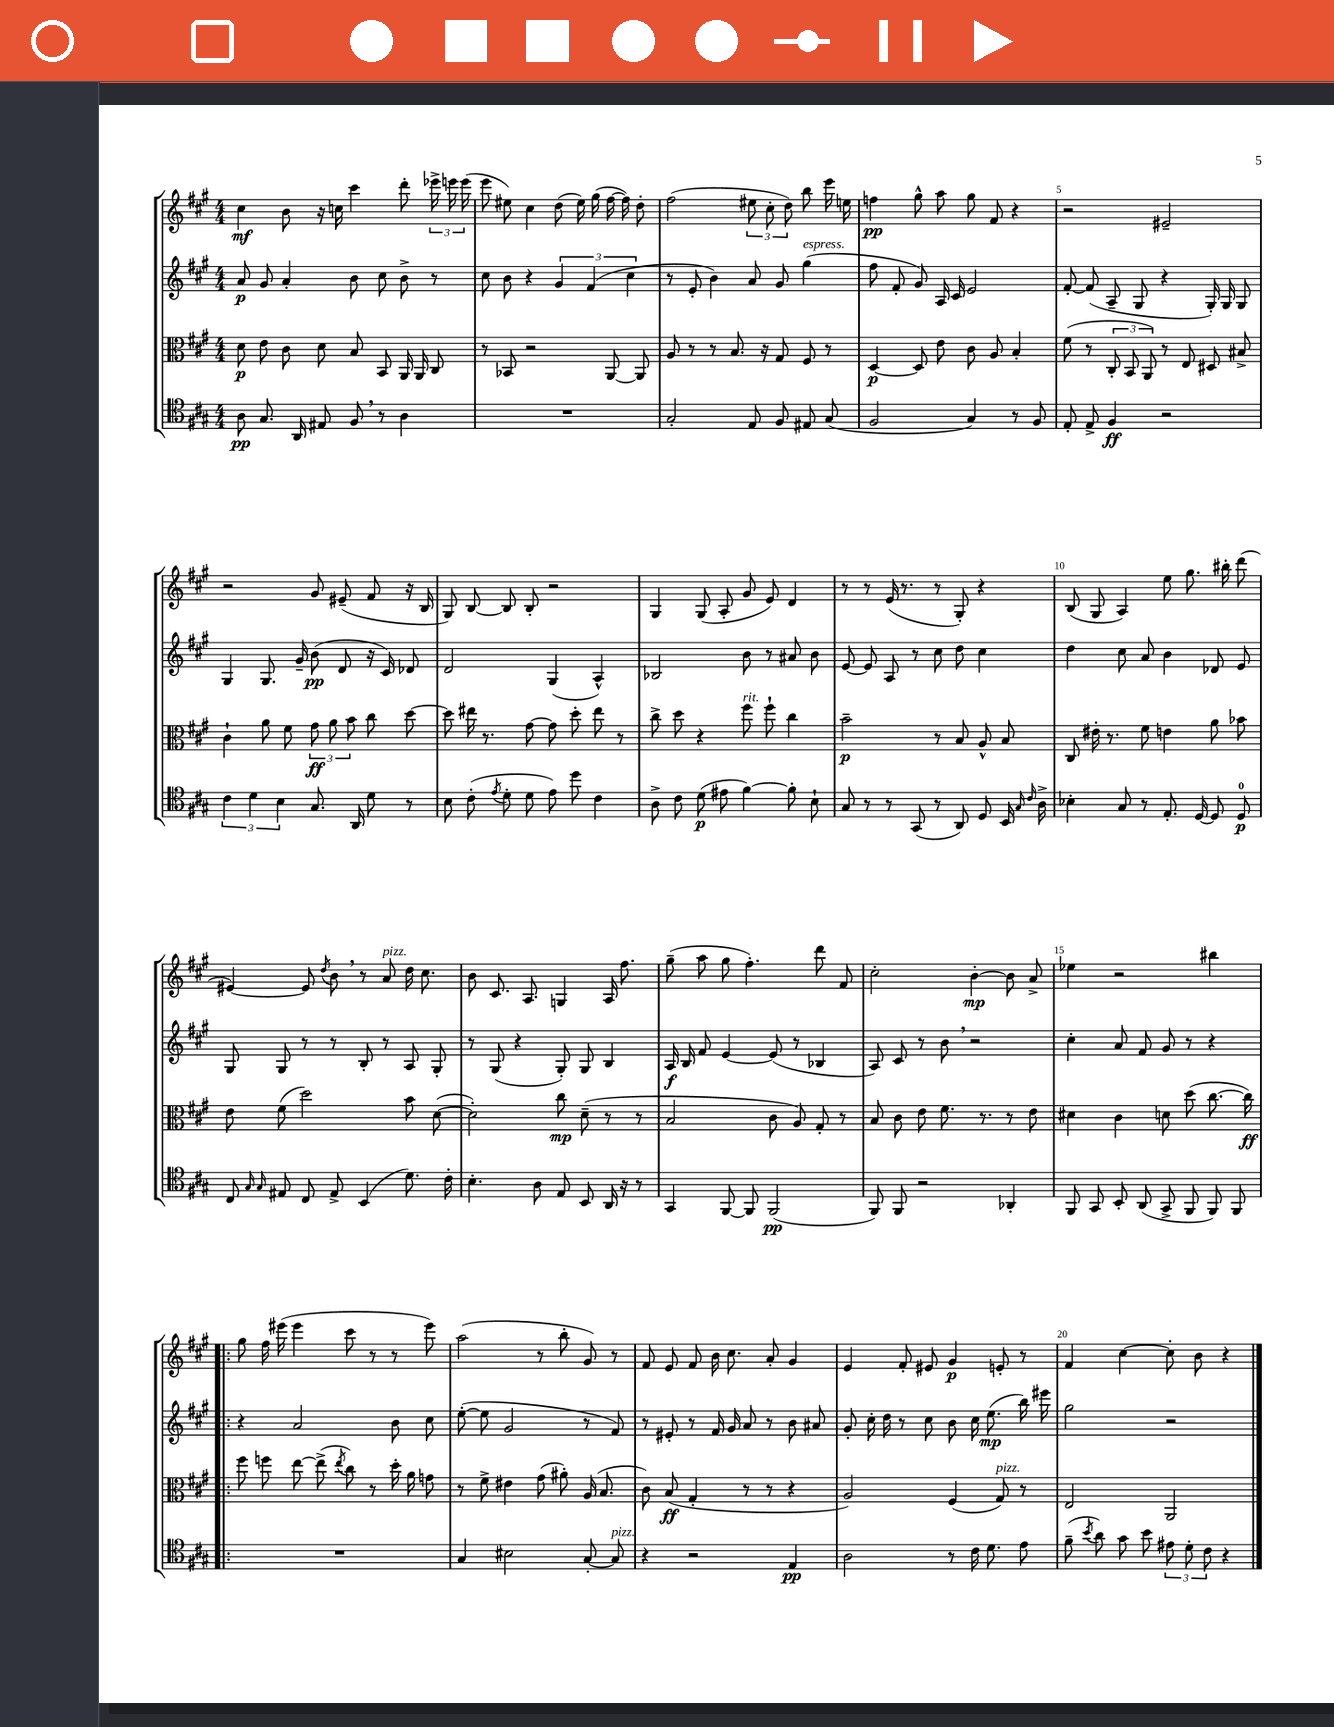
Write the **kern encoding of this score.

**kern	**kern	**kern	**kern
*staff4	*staff3	*staff2	*staff1
*clefC4	*clefC3	*clefG2	*clefG2
*k[f#c#g#]	*k[f#c#g#]	*k[f#c#g#]	*k[f#c#g#]
*M4/4	*M4/4	*M4/4	*M4/4
8A	8d	8a	4cc#
8.G#	8e	8g#	.
.	8c#	4a'	8b
16AA	.	.	.
8E#	8d	.	16r
.	.	.	16cc
8F#	8B	8b	4ccc#
8r	8BB	8cc#	.
4A	16AA	8b^	8ddd'
.	16AA	.	.
.	8C#	8r	24eee-^
.	.	.	24eee
.	.	.	(24eee
=	=	=	=
1r	8r	8cc#	8eee
.	8BB-	8b	8ee#)
.	2r	4r	4cc#
.	.	6g#	(8dd
.	.	.	16ee#)
.	.	(6f#	.
.	.	.	(16gg#
.	[8AA	.	[16ff#
.	.	.	16ff#])
.	.	6cc#	.
.	8AA]	.	8dd'
=	=	=	=
2G#'	8A	8r	(2ff#
.	8r	8e'	.
.	8r	4b)	.
.	8.B	.	.
8E	.	8a	12ee#
.	16r	.	.
.	.	.	12cc#'
8F#	8G#	8g#	.
.	.	.	12dd)
8E#	8F#	(4gg#	8bb
(8G#	8r	.	16eee
.	.	.	16ee
=	=	=	=
2F#	[4D	8ff#	4ff
.	.	8f#'	.
.	8D]	8g#)	8gg#^^
.	8e	16A	8aa
.	.	16c#	.
4G#)	8c#	2e	8gg#
.	8A	.	8f#
8r	4B'	.	4r
8F#	.	.	.
=	=	=	=
8E'	(8f#	[8f#'	2r
8E^	8r	(8f#]	.
4F#	12C#'	8A~	.
.	12BB	.	.
.	.	8G#	.
.	12AA)	.	.
2r	8r	4r	2e#~
.	8E	.	.
.	8D#	16G#')	.
.	.	16G#	.
.	8B#^	8G#	.
=	=	=	=
6c#	4c#`	4G#	2r
6d	.	.	.
.	8a	8.G#	.
6B	.	.	.
.	8f#	.	.
.	.	16g#~	.
8.G#	12g#	(8b	8g#
.	12a	.	.
.	.	8d	(8e#~
.	12b	.	.
16AA	.	.	.
8d	8cc#	16r	8f#
.	.	16c#)	.
8r	[8dd	8d-	16r
.	.	.	16B
=	=	=	=
8B	8dd]	2d	8G#)
(8c#'	16ee#	.	[8B
.	8.r	.	.
8qe	.	.	.
8d'	.	.	8B]
8d	[8g#	.	8B'
8e)	8g#]	(4G#	2r
8dd	8dd'	.	.
4c#	8ee#	4A^^)	.
.	8r	.	.
=	=	=	=
8A^	8cc#^	2B-	4G#
8c#	8dd	.	.
(8d	4r	.	(8G#
8e#	.	.	8A'
[4f#)	8ff#	8b	8g#
.	8ff#`	8r	8e)
8f#']	4cc#	8a#	4d
8B`	.	8b	.
=	=	=	=
8G#	2b~	[8e	8r
8r	.	8e]	8r
8r	.	8A	(16e
.	.	.	8.r
(8GG#	.	8r	.
8r	8r	8cc#	8r
8AA)	8B	8dd	8G#')
8D	8A^^	4cc#	4r
16BB	8B	.	.
16qqG#	.	.	.
16qqc#	.	.	.
16A^	.	.	.
=	=	=	=
4B-'	8C#	4dd	(8B
.	16e#'	.	8G#
.	8.r	.	.
8G#	.	8cc#	4A)
8r	8f#	8a	.
8.E'	4e	4b	8ee
.	.	.	8.gg#
[16D	.	.	.
8D]	8a	8d-	.
.	.	.	16bb#'
8D	8b-	8e	(8ddd
=	=	=	=
8C#	8e	8G#	[4e#)
16qqG#	.	.	.
16qqG#	.	.	.
8E#	(8f#	8G#	.
8C#	2dd)	8r	8e#]
.	.	.	8qdd
8E#^	.	8r	8b
(4BB	.	8B'	8r
.	.	8r	8a
8.d)	8b	8A	16dd
.	.	.	8.cc#
.	([8d	8G#'	.
16c#'	.	.	.
=	=	=	=
4.B'	2d'])	8r	8b
.	.	(8G#	8.c#
.	.	4r	.
.	.	.	8.A
8A	.	.	.
8E	8cc#	8G#')	4G
8BB	(8d~	8G#	.
16AA	8r	4B	16A
16r	.	.	8.ff#
8r	8r	.	.
=	=	=	=
4GG#	2B	16A	(8gg#~
.	.	16B	.
.	.	8f#	8aa
[8FF#	.	[4e	8gg#
8FF#]	.	.	4.ff#')
(2FF#	8c#	(8e]	.
.	8A)	8r	.
.	8G#'	4B-	8ddd
.	8r	.	8f#
=	=	=	=
8FF#)	8B	8A)	2cc#'
8FF#	8c#	8c#	.
2r	8e	8r	.
.	8.f#	8b	.
.	.	2r	[4b'
.	8.r	.	.
4AA-'	8r	.	8b]
.	8e	.	8a^
=	=	=	=
8FF#	4d#	4cc#'	4ee-
8GG#	.	.	.
8BB'	4c#	8a	2r
(8AA	.	8f#	.
8GG#^	8d	8g#	.
8FF#	(8dd	8r	.
8FF#)	[8.cc#	4r	4bb#
8FF#	.	.	.
.	16cc#])	.	.
=!|:	=!|:	=!|:	=!|:
1r	8ff#	4r	8gg#
.	8ff	.	16ff#
.	.	.	(16eee#
.	[8ee	2a	4eee#
.	(8ee^]	.	.
.	8qee	.	.
.	8cc#)	.	8ccc#
.	8r	.	8r
.	16dd'	8b	8r
.	16a	.	.
.	8g	8cc#	8eee#)
=	=	=	=
4G#	8r	([8ee'	(2aa
.	8f#^	8ee]	.
2B#	4e#	2g#	.
.	(8g#	.	8r
.	8a#')	.	8bb'
[8G#'	(16A	8r	8g#)
.	8.B	.	.
8G#]	.	8f#)	8r
=	=	=	=
4r	8c#)	8r	8f#
.	(8B	8e#'	8e
2r	4G#'	8r	8f#
.	.	16f#	16b
.	.	16g#	8.cc#
.	8r	8a	.
.	8r	8r	8a'
4E	4r	8b	4g#
.	.	8a#	.
=	=	=	=
2A	2A)	8g#'	4e
.	.	16cc#'	.
.	.	16dd	.
.	.	8r	8f#'
.	.	8cc#	8e#
8r	(4F#	8b	4g#
16c#	.	16cc#	.
8.d	.	(8.ee	.
.	8G#)	.	8e'
8e	8r	16bb)	8r
.	.	16eee#	.
=	=	=	=
(8f#~	2E	2gg#	4f#
8qb	.	.	.
8a)	.	.	.
8g#	.	.	[4cc#
8b	.	.	.
12e#	2AA	2r	8cc#']
12d'	.	.	.
.	.	.	8b
12c#	.	.	.
4r	.	.	4r
==	==	==	==
*-	*-	*-	*-
